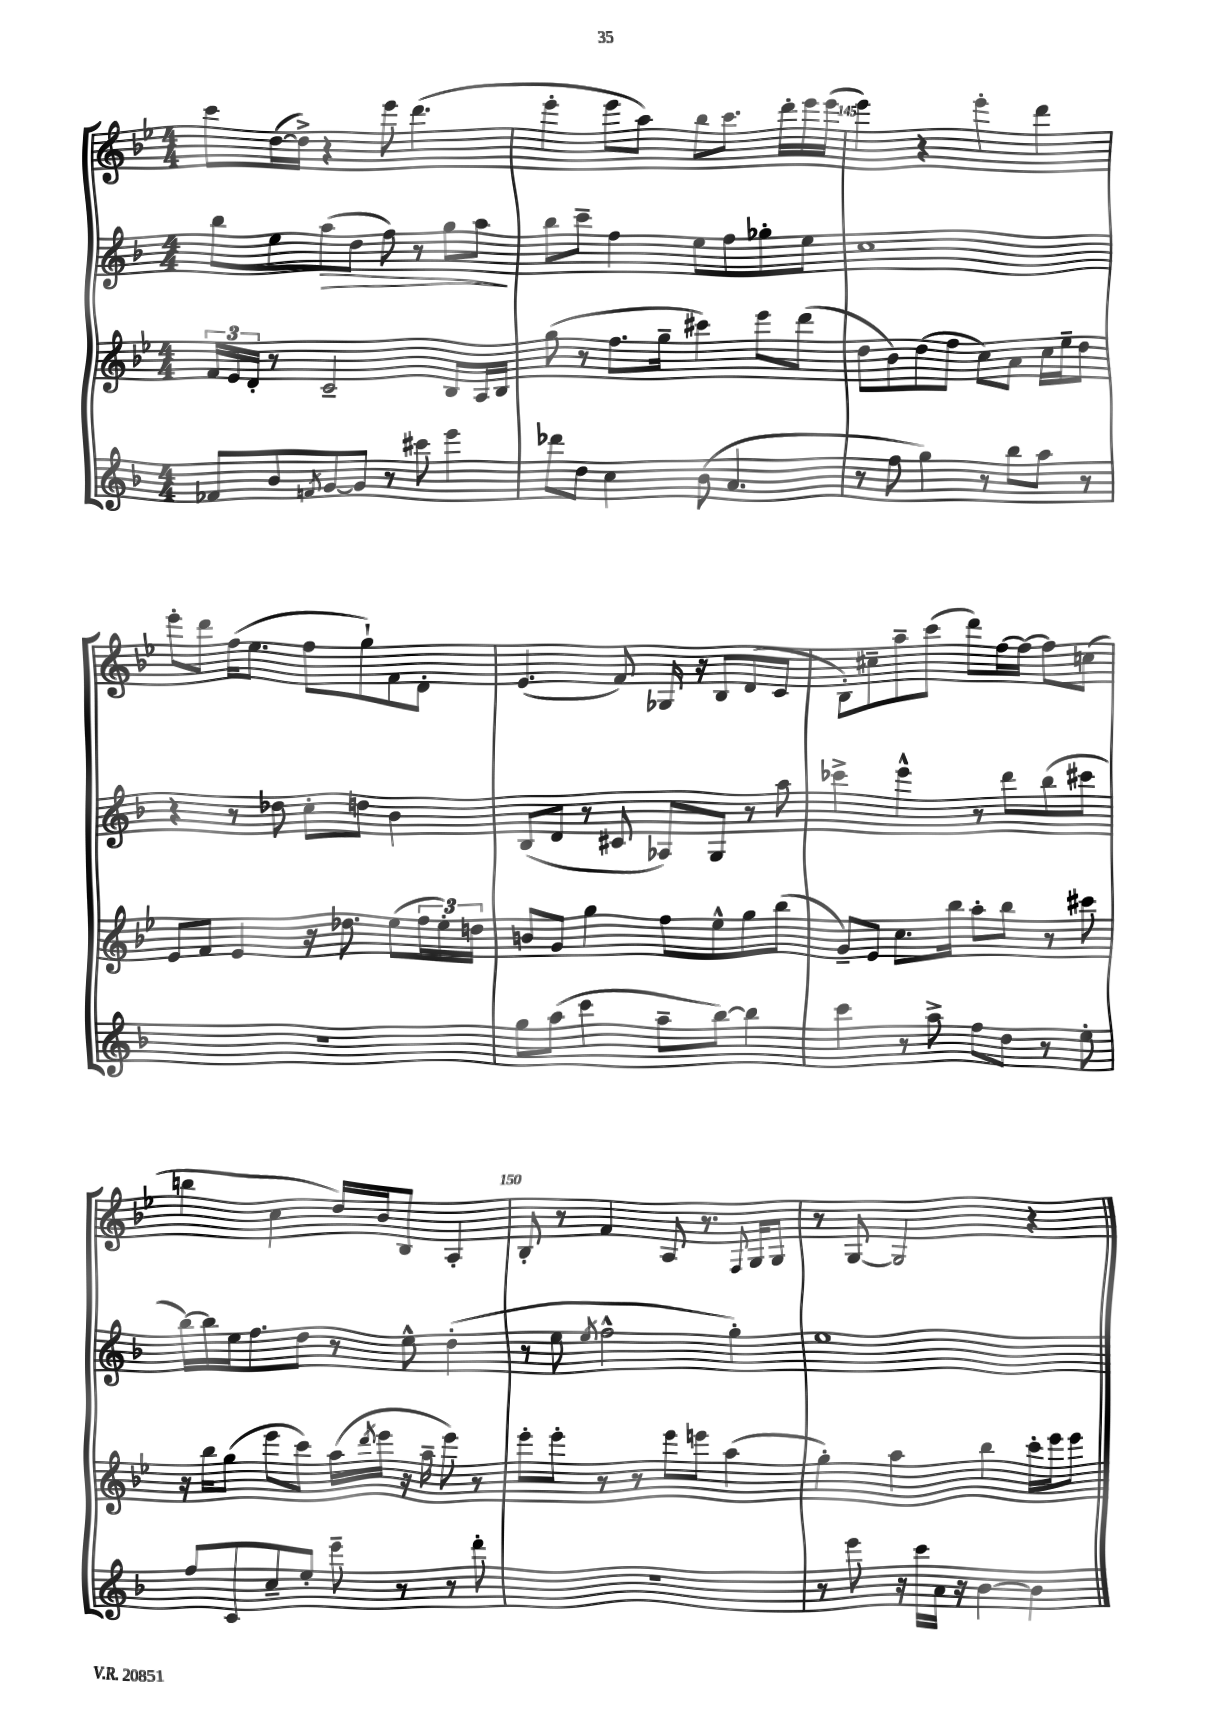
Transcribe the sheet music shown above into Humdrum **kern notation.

**kern	**kern	**kern	**dynam	**kern
*part4	*part3	*part2	*part2	*part1
*staff4	*staff3	*staff2	*staff2	*staff1
*clefG2	*clefG2	*clefG2	*	*clefG2
*k[b-]	*k[b-e-]	*k[b-]	*	*k[b-e-]
*M4/4	*M4/4	*M4/4	*	*M4/4
=143	=143	=143	=143	=143
8f-X/L	24f/LL	8bb-\L	.	8ccc\L
.	24e-/	.	.	.
.	24d'/JJ	.	.	.
8b-/	8r	8ee\	.	([16dd\L
.	.	.	.	16dd^\JJ])
8qfn/	.	.	.	.
!	!	!	!LO:HP:b	!
[8g/	2c~/	(8aa\	>	4r
8g/J]	.	8dd\J	.	.
8r	.	8ff\)	.	8eee-\
8ccc#X\	.	8r	.	(4.ddd\
4eee\	8B-/L	8gg\L	.	.
.	16A/L	8aa\J	.	.
.	16B-/JJ	.	.	.
.	.	.	]	.
=144	=144	=144	=144	=144
8ddd-X\L	(8gg\	8bb-\L	.	4eee-'\
8dd\J	8r	8ccc~\J	.	.
4cc\	8.ff\L	4ff\	.	8eee-\L
.	.	.	.	8aa\J)
.	16gg~\Jk	.	.	.
(8b-\	4ccc#X\)	8ee\L	.	8bb-\L
4.a/	.	8ff\	.	8.ccc\J
.	8eee-\L	8gg-X'\	.	.
.	.	.	.	16ddd'\LL
.	(8ddd\J	8ee\J	.	16eee-\
.	.	.	.	(16eee-\JJ
=145	=145	=145	=145	=145
8r	8dd\L	1cc	.	4eee-\)
8ff\	8b-\)	.	.	.
4gg\)	(8dd\	.	.	4r
.	8ff\J	.	.	.
8r	8cc\L)	.	.	4eee-'\
8bb-\L	8a\J	.	.	.
8aa\J	16cc\LL	.	.	4ddd\
.	16ee-~\J	.	.	.
8r	8dd\J	.	.	.
!!LO:LB:g=z
=146	=146	=146	=146	=146
1r	8e-/L	4r	.	8eee-'\L
.	8f/J	.	.	8ddd\J
.	4e-/	8r	.	(16ff\KL
.	.	.	.	8.ee-\J
.	.	8dd-X\	.	.
.	16r	8cc'\L	.	8ff\L
.	8.dd-X\	.	.	.
.	.	8ddn\J	.	8gg`\)
.	(8ee-\L	4b-\	.	8f\
.	24ff\L	.	.	8d'\J
.	24ee-'\)	.	.	.
.	24ddn\JJ	.	.	.
=147	=147	=147	=147	=147
8gg\L	8bn/L	(8B-/L	.	(4.e-/
(8aa\J	8g/J	8d/J	.	.
4ccc\	4gg\	8r	.	.
.	.	8c#X/	.	8f/)
8aa~\L	8ff\L	8A-X/L)	.	16G-X/
.	.	.	.	16r
[8bb-\J)	8ee-^^\	8G/J	.	8B-/L
4bb-\]	8gg\	8r	.	(8d/
.	(8bb-\J	8aa\	.	8c/J
=148	=148	=148	=148	=148
4ccc\	8g~/L)	4ccc-X^\	.	8B-'\L)
.	8e-/J	.	.	8cc#X~\
8r	8.cc\L	4eee^^\	.	8aa~\
8aa^\	.	.	.	(8ccc\J
.	16bb-\Jk	.	.	.
8ff\L	8aa'\L	8r	.	8ddd\L)
8dd\J	8bb-\J	8ddd\L	.	[16ff\L
.	.	.	.	16ff\JJ_
8r	8r	(8bb-\	.	8ff\L]
8ee'\	8ccc#X\	8ccc#X\J	.	(8ccn\J
!!LO:LB:g=z
=149	=149	=149	=149	=149
8ff/L	16r	[16bb-\LL)	.	4bbn\
.	16bb-\KL	16bb-\]	.	.
8c/	(8gg\J	16ee\J	.	.
.	.	8.ff\	.	.
8cc~/	8eee-\L	.	.	4cc\
8ee'/J	8ccc\J)	8dd\J	.	.
8eee~\	(16aa\LL	8r	.	16dd/LL)
.	8qddd/	.	.	.
.	16eee-\JJ	.	.	16b-/J
8r	16r	8ee^^\	.	8B-/J
.	16aa~\	.	.	.
8r	8eee-\)	(4dd'\	.	4A'/
8ddd'\	8r	.	.	.
=150	=150	=150	=150	=150
1r	8eee-'\L	8r	.	8B-'/
.	8eee-'\J	8ee\	.	8r
.	.	8qee/	.	.
.	8r	2ff^^\	.	4f/
.	8r	.	.	.
.	8eee-\L	.	.	8A/
.	8eeen\J	.	.	8.r
.	(4aa\	4gg'\)	.	.
.	.	.	.	8qqF/
.	.	.	.	16G/KL
.	.	.	.	8G/J
=151	=151	=151	=151	=151
8r	4gg'\)	1ee	.	8r
8eee\	.	.	.	[8G/
16r	4aa\	.	.	2G/]
16ccc\LL	.	.	.	.
16a\JJ	.	.	.	.
16r	.	.	.	.
[4b-\	4bb-\	.	.	.
4b-\]	16ccc'\LL	.	.	4r
.	16eee-\J	.	.	.
.	8eee-\J	.	.	.
==	==	==	==	==
*-	*-	*-	*-	*-
